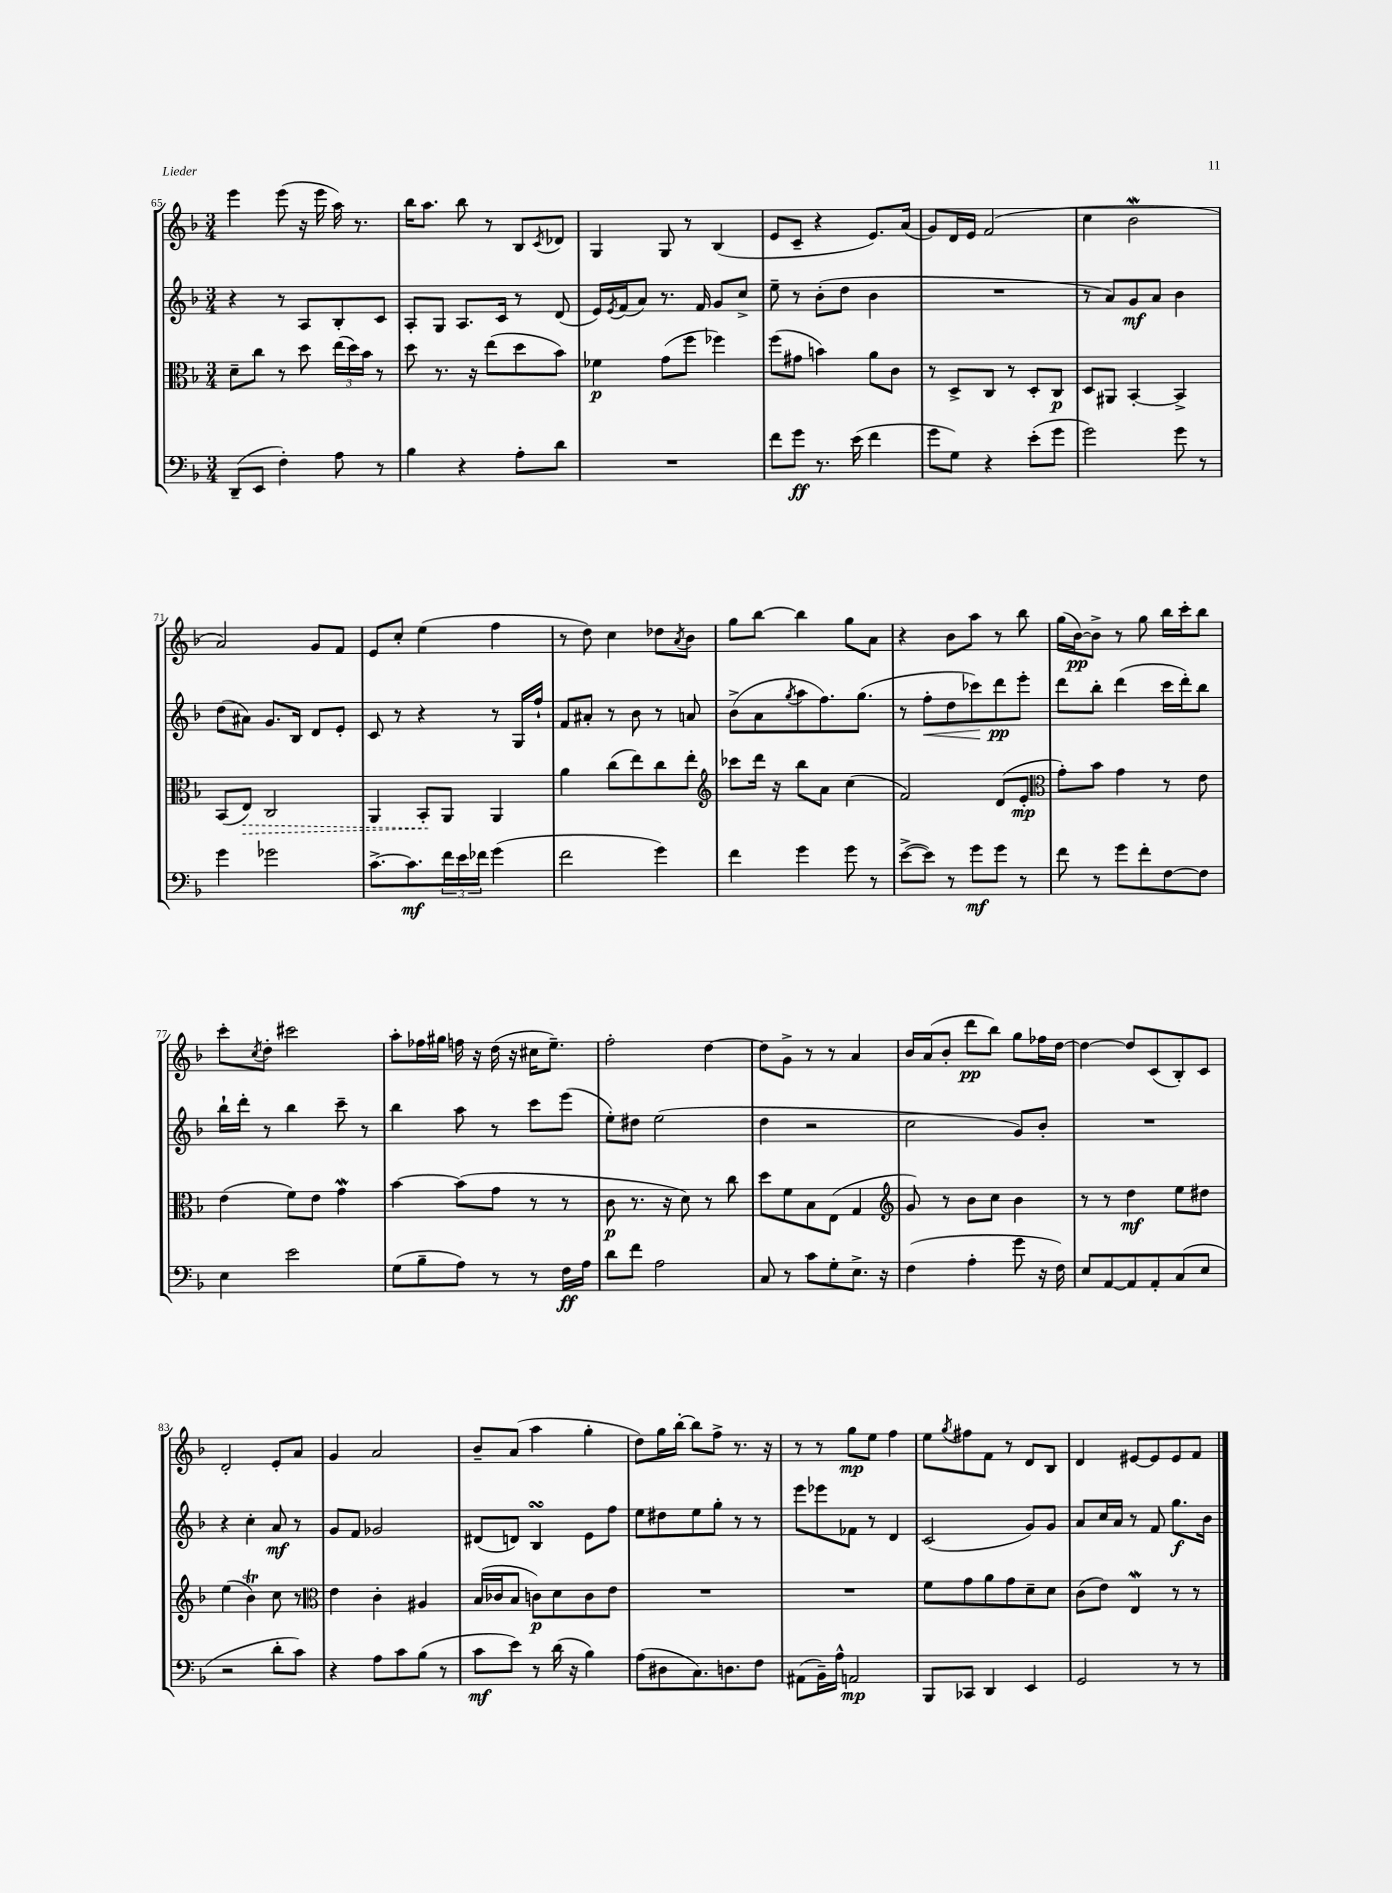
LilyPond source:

<<
\new StaffGroup <<
\new Staff = "s0" {
    \clef treble \key f \major \numericTimeSignature \time 3/4
    e'''4 e'''8( r16 e'''16 a''16) r8. |
    bes''16 a''8. bes''8 r8 bes8 \acciaccatura { c'8 } des'8 |
    g4 g8 r8 bes4( |
    e'8 c'8-- r4 e'8.) a'16( |
    g'8) d'16 e'16 f'2( |
    c''4 bes'2\mordent |
    a'2) g'8 f'8 |
    e'8 c''8-. e''4( f''4 |
    r8 d''8) c''4 des''8 \acciaccatura { a'8 } bes'8 |
    g''8 bes''8~ bes''4 g''8 a'8 |
    r4 bes'8 a''8 r8 bes''8 |
    g''16( bes'16~\pp) bes'8-> r8 g''8 bes''16 c'''16-. bes''8 |
    c'''8-. \acciaccatura { c''8 } d''8-. cis'''2 |
    a''8-. fes''16 gis''16 f''16 r16 d''16( r16 cis''16 e''8.--) |
    f''2-. d''4~ |
    d''8 g'8-> r8 r8 a'4 |
    bes'16 a'16( bes'8-. d'''8\pp bes''8) g''8 fes''16 d''16~ |
    d''4~ d''8 c'8( bes8-.) c'8 |
    d'2-. e'8-. a'8 |
    g'4 a'2 |
    bes'8-- a'8( a''4 g''4-. |
    d''8) g''16 bes''16~-. bes''8 f''8-> r8. r16 |
    r8 r8 g''8\mp e''8 f''4 |
    e''8 \acciaccatura { g''8 } fis''8 f'8 r8 d'8 bes8 |
    d'4 eis'8~ eis'8 eis'8 f'8 \bar "|." |
}
\new Staff = "s1" {
    \clef treble \key f \major \numericTimeSignature \time 3/4
    r4 r8 a8 bes8-. c'8 |
    a8-. g8 a8. c'16 r8 d'8( |
    e'16) \acciaccatura { e'8 } f'16( a'8) r8. f'16 g'8 c''8-> |
    e''8-- r8 bes'8-.( d''8 bes'4 |
    R2. |
    r8 a'8) g'8\mf a'8 bes'4 |
    d''8( ais'8) g'8. bes16 d'8 e'8-. |
    c'8 r8 r4 r8 g16 f''16-! |
    f'8 ais'8-. r8 bes'8 r8 a'8 |
    bes'8->( a'8 \acciaccatura { g''8 } a''8 f''8.) g''8.( |
    r8 f''8-.\< d''8 ces'''8\!) d'''8\pp e'''8-. |
    d'''8 bes''8-. d'''4( c'''16 d'''16-.) bes''8 |
    bes''16-! d'''16-. r8 bes''4 c'''8-- r8 |
    bes''4 a''8 r8 c'''8 e'''8( |
    e''8-.) dis''8 e''2( |
    d''4 r2 |
    c''2 g'8) bes'8-. |
    R2. |
    r4 c''4-. a'8\mf r8 |
    g'8 f'8 ges'2 |
    dis'8( d'8) bes4\turn e'8 f''8 |
    e''8 dis''8 e''8 g''8-. r8 r8 |
    e'''8 ees'''8 fes'8 r8 d'4 |
    c'2( g'8) g'8 |
    a'8 c''16 a'16 r8 f'8 g''8.\f bes'16 \bar "|." |
}
\new Staff = "s2" {
    \clef alto \key f \major \numericTimeSignature \time 3/4
    d'8-- c''8 r8 d''8 \tuplet 3/2 { e''16( d''16) bes'16 } r8 |
    d''8 r8. r16 e''8( d''8 bes'8) |
    fes'4\p g'8( f''8 fes''4) |
    f''8( gis'8 b'4) a'8 c'8 |
    r8 d8-> c8 r8 d8-. c8\p |
    d8 ais,8 bes,4~-. bes,4-> |
    bes,8( \once \override Hairpin.style = #'dashed-line e8\>) c2 |
    a,4 bes,8-.\! a,8 a,4 |
    a'4 c''8( e''8) c''8 e''8-. |
    \clef treble ces'''8 d'''16 r16 bes''8 a'8 c''4( |
    f'2) d'8( e'8-.\mp |
    \clef alto g'8-.) bes'8 g'4 r8 e'8 |
    e'4( f'8) e'8 g'4\mordent |
    bes'4~ bes'8( g'8 r8 r8 |
    c'8\p r8. r16 d'8) r8 c''8 |
    d''8 f'8 bes8 e8( g4 |
    \clef treble g'8) r8 bes'8 c''8 bes'4 |
    r8 r8 d''4\mf e''8 dis''8 |
    e''4( bes'4\trill) c''8 r8 |
    \clef alto e'4 c'4-. ais4 |
    bes16( ces'16 bes8 c'8\p) d'8 c'8 e'8 |
    R2. |
    R2. |
    f'8 g'8 a'8 g'8 d'8-- d'8 |
    c'8( e'8) e4\mordent r8 r8 \bar "|." |
}
\new Staff = "s3" {
    \clef bass \key f \major \numericTimeSignature \time 3/4
    d,8--( e,8 f4-.) a8 r8 |
    bes4 r4 a8-. d'8 |
    R2. |
    f'8 g'8\ff r8. e'16( f'4 |
    g'8 g8) r4 e'8-.( g'8 |
    g'2) g'8 r8 |
    g'4 ges'2 |
    c'8.~-> c'8.\mf \tuplet 3/2 { f'16 e'16 fes'16 } g'4( |
    f'2 g'4) |
    f'4 g'4 g'8 r8 |
    e'8~->( e'8) r8 g'8\mf g'8 r8 |
    f'8 r8 g'8 f'8-. f8~ f8 |
    e4 e'2 |
    g8( bes8-- a8) r8 r8 f16\ff a16 |
    d'8 f'8 a2 |
    c8 r8 c'8 g8-. e8.-> r16 |
    f4( a4-. g'8 r16 f16) |
    e8 a,8~ a,8 a,8-. c8( e8 |
    r2 d'8-. c'8) |
    r4 a8 c'8 bes8( r8 |
    c'8\mf e'8) r8 d'16( r16 bes4) |
    a8( dis8 c8.) d8. f8 |
    ais,8( bes,16--) a16-^ a,2\mp |
    bes,,8 ces,8 d,4 e,4 |
    g,2 r8 r8 \bar "|." |
}
>>
>>
\layout { \context { \Score currentBarNumber = #65 } }
